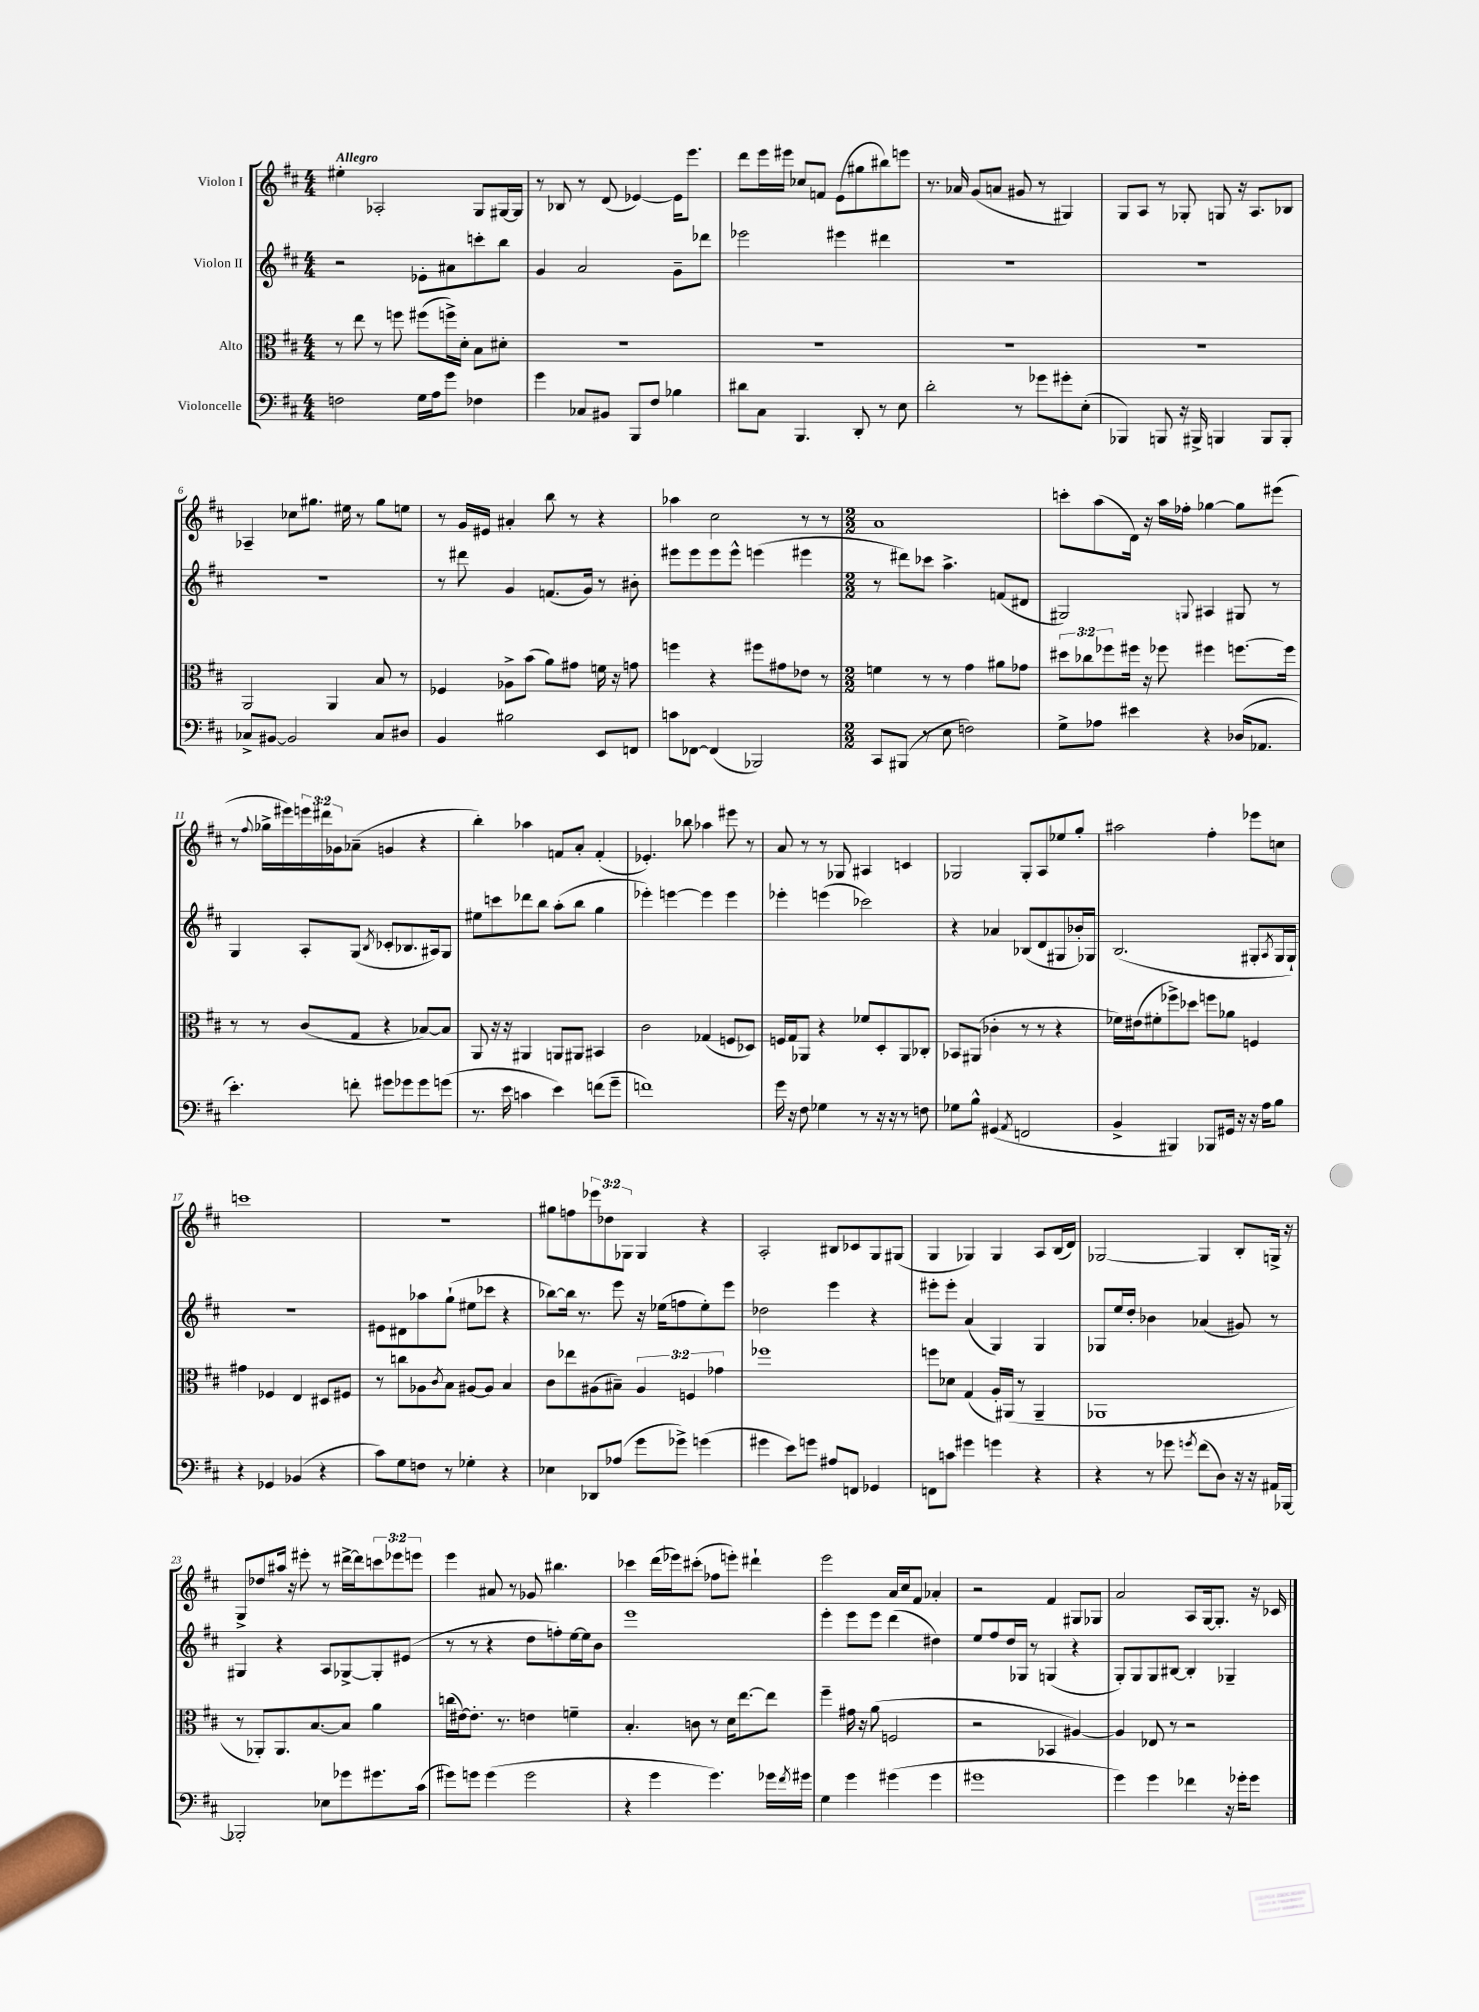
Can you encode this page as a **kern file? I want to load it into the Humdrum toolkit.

**kern	**kern	**kern	**kern
*part4	*part3	*part2	*part1
*staff4	*staff3	*staff2	*staff1
*I"Violoncelle	*I"Alto	*I"Violon II	*I"Violon I
*clefF4	*clefC3	*clefG2	*clefG2
*k[f#c#]	*k[f#c#]	*k[f#c#]	*k[f#c#]
*M4/4	*M4/4	*M4/4	*M4/4
=1	=1	=1	=1
!	!	!	!LO:TX:a:B:t=Allegro
2Fn\	8r	2r	4ee#X'\
.	8ee\	.	.
.	8r	.	2A-X'/
.	8ffn\	.	.
16G\LL	(8ff#X\L	8e-X'\L	.
16A\J	.	.	.
8g\J	16ffn^\L)	8a#X\	.
.	16d'\JJ	.	.
4F-X\	8B\L	8cccn'\	8G/L
.	8d#X'\J	8bb\J	[16G#X/L
.	.	.	16G#/JJ]
=2	=2	=2	=2
4g\	1r	4g/	8r
.	.	.	8B-X/
8C-X/L	.	2a/	8r
8BB#X/J	.	.	(8d/
8BBB/L	.	.	[4e-X/)
8F#/J	.	.	.
4B-X\	.	8g~\L	16e-\KL]
.	.	.	8.eee\J
.	.	8ddd-X\J	.
=3	=3	=3	=3
8d#X\L	1r	2eee-X\	8ddd\L
8C#\J	.	.	16eee\L
.	.	.	16eee#X\JJ
4.BBB/	.	.	8cc-X/L
.	.	.	8fn/J
.	.	4eee#X\	(8e\L
8DD'/	.	.	8gg#X\
8r	.	4ddd#X\	8bb#X\)
8E\	.	.	8eeen\J
=4	=4	=4	=4
2d'\	1r	1r	8.r
.	.	.	16a-X/
.	.	.	(8g/L
.	.	.	8an/J
8r	.	.	8g#X/
8g-X\L	.	.	8r
8g#X'\	.	.	4G#X/)
(8E'\J	.	.	.
=5	=5	=5	=5
4BBB-X/)	1r	1r	8G/L
.	.	.	8A/J
8BBBn/	.	.	8r
16r	.	.	8G-X'/
16BBB#X^/	.	.	.
4BBBn/	.	.	8Gn/
.	.	.	16r
.	.	.	8.A/L
8BBB/L	.	.	.
8BBB'/J	.	.	8B-X/J
!!LO:LB:g=z
=6	=6	=6	=6
8C-X^/L	2AA/	1r	4A-X~/
[8BB#X/J	.	.	.
2BB#/]	.	.	8cc-X\L
.	.	.	8.gg#X\J
.	4AA/	.	.
.	.	.	16ee#X\
.	.	.	8r
8C-/L	8B/	.	8gg#\L
8D#X/J	8r	.	8een\J
=7	=7	=7	=7
4BB/	4F-X/	8r	8r
.	.	8ddd#X\	16g/LL
.	.	.	16e#X/JJ
2B#X\	8A-X^\L	4g/	4a#X'/
.	(8b\J	.	.
.	8a\L)	(8.fn/L	8bb\
.	8g#X\J	.	8r
.	.	16g/Jk)	.
8EE/L	16fn\	8r	4r
.	16r	.	.
8FFn/J	8gn\	8b#X'\	.
=8	=8	=8	=8
8cn\L	4ffn\	8eee#X\L	4aa-X\
[8FF-X\J	.	8eee#\	.
(4FF-/]	4r	8eee#\	2cc#\
.	.	8eee#^^\J	.
2BBB-X/)	8ff#X\L	(4eeen\	.
.	8g#X\	.	.
.	8e-X\J	4eee#X\	8r
.	8r	.	8r
=9	=9	=9	=9
*M2/2	*M2/2	*M2/2	*M2/2
8CC#/L	4fn\	8r	1a
(8BBB#X/J	.	8ddd#X\L)	.
8r	8r	8ccc-X\J	.
8E\	8r	4.aa^\	.
2Fn\)	4g\	.	.
.	8a#X\L	(8fn/L	.
.	8g-X\J	8d#X/J	.
=10	=10	=10	=10
8G^\L	12dd#X\L	2G#X/)	8cccn'\L
.	12cc-X\	.	.
8A-X\J	.	.	(8aa\
.	12ff-X\	.	.
4e#X\	16ff#X\Jk	.	16d\Jk)
.	16r	.	16r
.	8ff-X\	.	16aa\LL
.	.	.	16ff-X'\JJ
.	.	8qqGn/	.
4r	4ff#X\	4A#X/	[4gg-X\
(16D-X/KL	[8.ffn\L	8G#X/	8gg-\L]
8.AA-X/J	.	.	.
.	.	8r	(8eee#X\J
.	16ff\Jk]	.	.
!!LO:LB:g=z
=11	=11	=11	=11
4.e'\)	8r	4G/	8r
.	.	.	8qqff#/
.	8r	.	16gg-X^\LL
.	.	.	16eee#X\)
.	(8c#/L	8A'/L	24eeen\
.	.	.	24ddd#X\
.	.	.	24g-X\J
8fn'\	8G/J	(8G/J	(8a-X~\J
.	.	8qB/	.
8g#X\L	4r	8c-X'/L	4gn/
8g-X\	.	8.B-X/	.
8g-\	[8B-X/L)	.	4r
.	.	16A#X/k)	.
(8gn\J	8B-/J]	8G/J	.
=12	=12	=12	=12
8.r	8AA/	8ee#X\L	4bb'\)
.	16r	8cccn\	.
16e\	16r	.	.
4cn\	4AA#X/	8ddd-X\	4aa-X\
.	.	8bb\J	.
4e\)	8AAn/L	(8aa'\L	8fn/L
.	8AA#X/J	8bb\J	8a'/J
(8fn\L	4BB#X/	4gg\	(4f'/
8g~\J	.	.	.
=13	=13	=13	=13
1fn)	2c#\	4eee-X'\)	4.e-X'/)
.	.	[4eeen\	.
.	.	.	8bb-X\
.	(4G-X/	4eee\]	4aa-X\
.	8Fn/L	4eee\	8eee#X\
.	8D-X/J)	.	8r
=14	=14	=14	=14
16g\	16Fn/LL	4eee-X'\	8a/
16r	16G/J	.	.
8F#\	8AA-X/J	.	8r
4G-X\	4r	(4eeen\	8r
.	.	.	8G-X/
8r	8f-X/L	2ccc-X\)	4A#X/
16r	8D'/	.	.
16r	.	.	.
8r	8AA-/	.	4cn/
8Fn\	8C-X'/J	.	.
=15	=15	=15	=15
8G-X\L	8BB-X/L	4r	2G-X/
8B^^\J	(8AA#X/J	.	.
(4GG#X/	4c-X'\	4a-X/	.
8qAA/	.	.	.
2FFn/	8r	(8B-X/L	8G-'/L
.	8r	8d/	8A/
.	4r	8G#X/	8ee-X/
.	.	16b-X'/L)	8gg'/J
.	.	16G-X/JJ	.
=16	=16	=16	=16
4BB^/	16f-X\LL)	(2.B/	2aa#X\
.	(16e#X\J	.	.
.	8f#X'\	.	.
4BBB#X/)	8ff-X^\)	.	.
.	8dd-X\J	.	.
8BBB-X/L	8ffn\L	.	4ff#'\
16GG#X/Jk	8a-X\J	.	.
16r	.	.	.
16r	4Fn/	8G#X'/L	8eee-X\L
16A\KL	.	.	.
.	.	8qA/	.
8B\J	.	16G#/L	8ccn\J
.	.	16G#`/JJ)	.
!!LO:LB:g=z
=17	=17	=17	=17
4r	4g#X\	1r	1cccn
4GG-X/	4F-X/	.	.
(4BB-X/	4E/	.	.
4r	8D#X/L	.	.
.	8F#X/J	.	.
=18	=18	=18	=18
8c#\L)	8r	8e#X\L	1r
8G\	8ccn\L	8d#X\	.
8Fn\J	8A-X\	8aa-X\	.
.	8qc#/	.	.
8r	8B\J	(8gg`\J	.
4G-X'\	[8A#X/L	8ee#X\L	.
.	8A#/J]	8ccc-X\J	.
4r	4B/	4r	.
=19	=19	=19	=19
4E-X\	8c#\L	[8bb-X\L)	8gg#X\L
.	8ee-X\	16bb-\Jk]	8ffn\
.	.	8.r	.
8DD-X/L	(8A#X\	.	12eee-X\
.	.	.	12dd-X\
(8A-X/J	8B#X~\J)	8eee\	.
.	.	.	12G-X\J
8g\L	6A#/	16r	4G-/
.	.	(16ee-X\KL	.
8g-X^\J)	.	8ffn\	.
.	6Fn/	.	.
(4gn\	.	8ee-'\)	4r
.	6g-X\	.	.
.	.	8eee\J	.
=20	=20	=20	=20
4g#X\	1ff-X	2dd-X\	2A'/
8e\L)	.	.	.
8gn\J	.	.	.
8A#X/L	.	4eee\	8B#X/L
8FFn/J	.	.	8c-X/
4GG-X/	.	4r	8G/
.	.	.	(8G#X/J
=21	=21	=21	=21
8FFn\L	8ffn\L	8eee#X'\L	4G/
8cn\J	8d-X\J	8eee#'\J	.
4g#X\	(4G/	(4a/	4G-X/)
4gn\	16A'/LL)	4G/)	4G-/
.	(16AA#X/JJ	.	.
.	8r	.	.
4r	4AA#~/	4G/	8A/L
.	.	.	(16B/L
.	.	.	16d/JJ)
=22	=22	=22	=22
4r	1AA-X	8G-X/L	[2G-X/
.	.	16ee/L	.
.	.	16dd'/JJ	.
8r	.	4b-X\	.
8g-X\	.	.	.
8qgn/	.	.	.
(8f#\L	.	(4a-X/	4G-/]
8D\J)	.	.	.
16r	.	8g#X/)	8B'/L
16r	.	.	.
16AA#X/LL	.	8r	16Gn^/Jk
[16BBB-X/JJ	.	.	16r
!!LO:LB:g=z
=23	=23	=23	=23
2BBB-X'/]	8r	4G#X/	8G^/L
.	8AA-X'/L)	.	8dd-X/
.	8.AA-/	4r	16aa#X/Jk
.	.	.	16r
.	.	.	8eee#X'\
.	[8.B/	.	.
8E-X\L	.	8A/L	8r
8g-X\	8B/J]	[8G-X^/	[16ddd#X^\LL
.	.	.	16ddd#\J]
8.g#X\	4a\	8G-'/]	12cccn\
.	.	.	12eee-X\
.	.	(8e#X/J	.
.	.	.	12eeen\J
(16c#\Jk	.	.	.
=24	=24	=24	=24
8g#X\L)	(16ccn\LL	8r	4eee\
.	[16e#X\J)	.	.
8gn\J	8.e#'\J]	8r	.
(4g\	.	4r	8a#X/
.	8.r	.	.
.	.	.	8r
2g\	4en\	8dd\L	8g-X/
.	.	8ffn'\)	4.bb#X\
.	4fn~\	[16ee\L	.
.	.	16ee\J]	.
.	.	8b\J	.
=25	=25	=25	=25
4r	4.B'/	1eee	4ccc-X\
4g\	.	.	(16ddd\LL
.	.	.	16eee-X\J)
.	8cn\	.	(8ccc#X'\J
4.g\)	8r	.	8ff-X\L
.	16d\KL	.	8eeen'\J)
.	[8.ee\	.	.
.	.	.	4ddd#X`\
16g-X\LL	8ee\J]	.	.
8qf#/	.	.	.
16g#X\JJ	.	.	.
=26	=26	=26	=26
4G\	4ff#~\	4eee'\	2eee\
4g\	16g#X\	8eee\L	.
.	16r	.	.
.	(8a\	8eee\J	.
(4g#X\	2Fn/	(4ddd\	16a/LL
.	.	.	16cc#/J
.	.	.	8f#/J
4g#\	.	4dd#X\)	4a-X'/
=27	=27	=27	=27
1g#X	2r	8ee/L	2r
.	.	8ff#/	.
.	.	16dd/L	.
.	.	16G-X/JJ	.
.	.	8r	.
.	4BB-X/	(4Gn/	4f#/
.	[4A#X/)	4r	8G#X/L
.	.	.	8G-X/J
=28	=28	=28	=28
4g\)	4A#/]	8G'/L)	2a/
.	.	8G/	.
4g\	8E-X/	8G/	.
.	8r	[8B#X/J	.
4f-X\	2r	4B#'/]	8A/L
.	.	.	[16G/k
.	.	.	8.G'/J]
16r	.	4G-X~/	.
16g-X'\KL	.	.	.
8g-\J	.	.	16r
.	.	.	16c-X/
==	==	==	==
*-	*-	*-	*-
